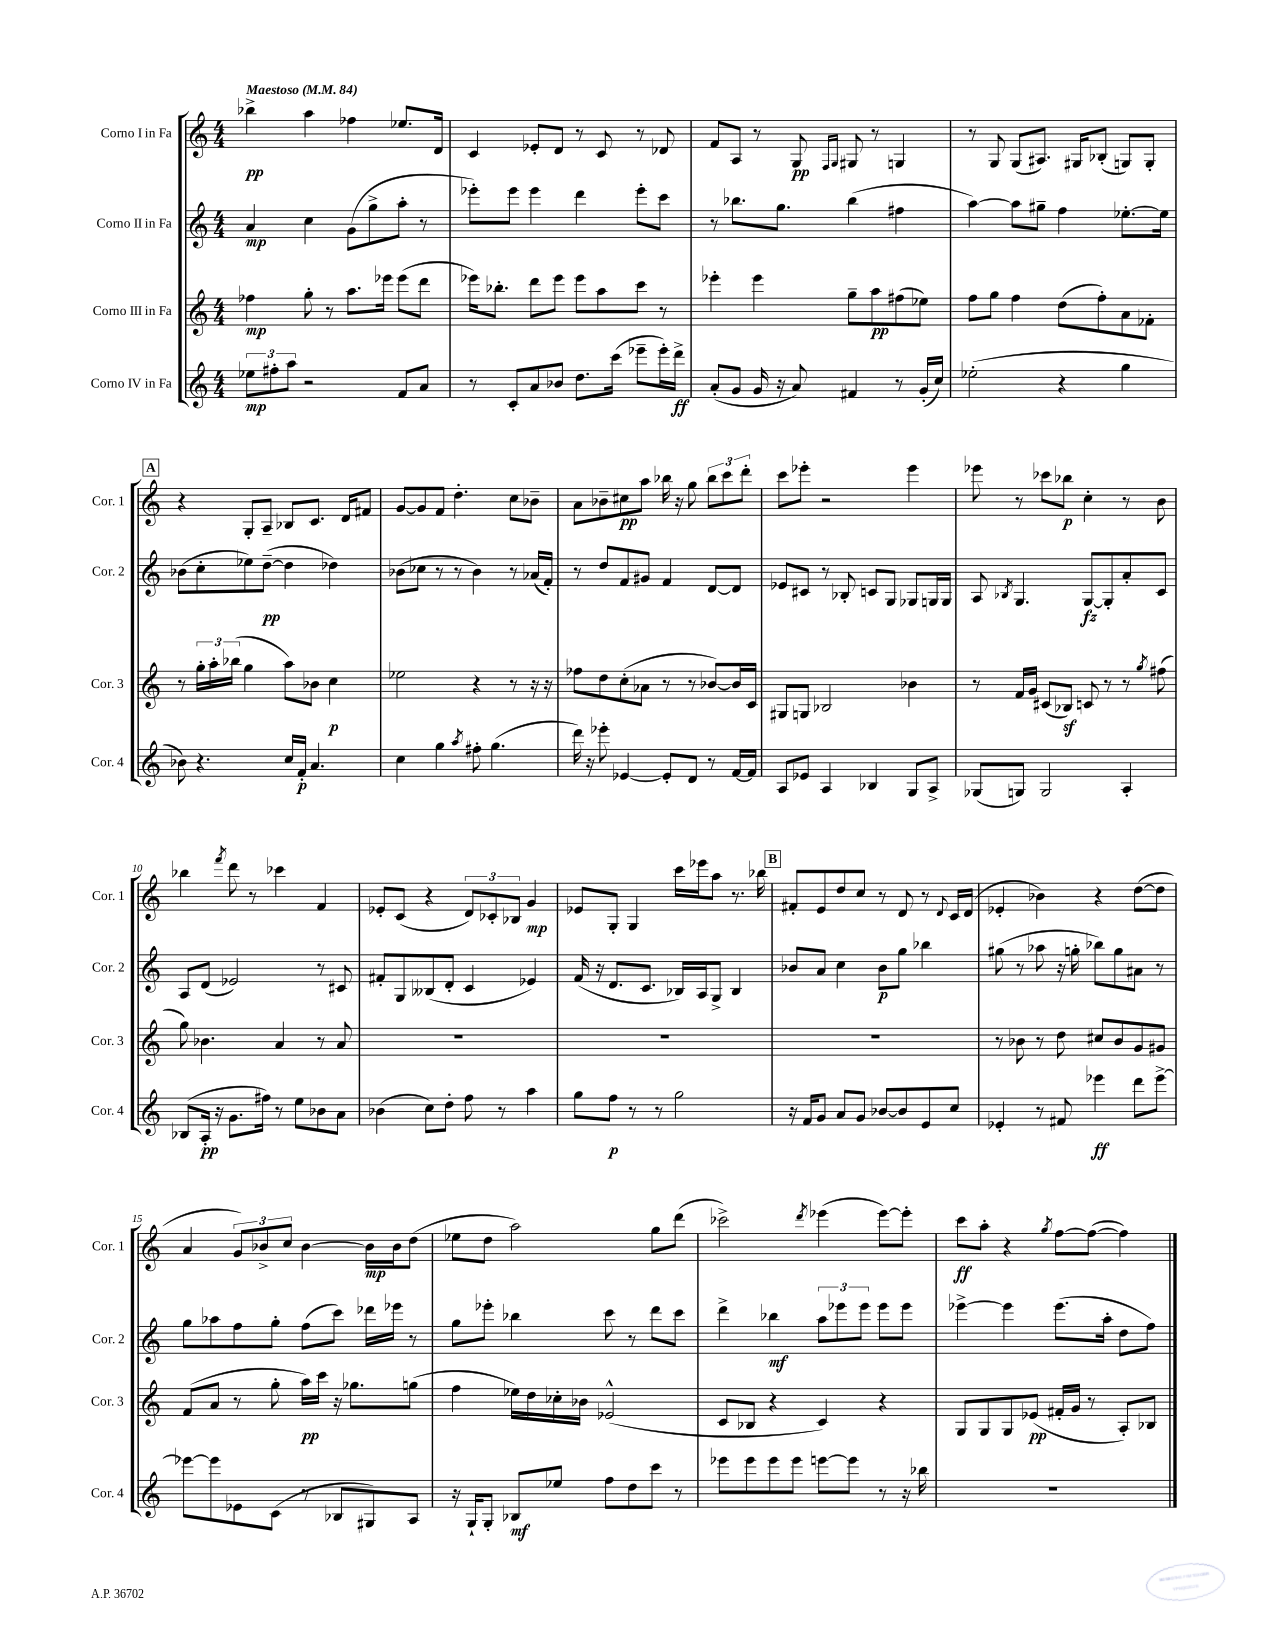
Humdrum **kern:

**kern	**kern	**kern	**kern
*staff4	*staff3	*staff2	*staff1
*clefG2	*clefG2	*clefG2	*clefG2
*k[]	*k[]	*k[]	*k[]
*M4/4	*M4/4	*M4/4	*M4/4
*MM84	*MM84	*MM84	*MM84
12ee-	4ff-	4a	4bb-^
12ff#'	.	.	.
12aa	.	.	.
2r	8gg'	4cc	4aa
.	8r	.	.
.	8.aa	(8g	4ff-
.	.	8gg^	.
.	16eee-	.	.
8f	(8eee-	8aa'	8.ee-
8a	8ddd	8r	.
.	.	.	16d
=	=	=	=
8r	16eee-)	8eee-')	4c
.	8.bb-'	.	.
8c'	.	8eee-	.
8a	8ddd	4eee-	8e-'
8b-	8eee-	.	8d
8.dd	8eee-	4ddd	8r
.	8aa	.	8c
(16ccc	.	.	.
8eee-~	8ccc	8eee-'	8r
16eee-')	8r	8ccc	8d-
16ddd^	.	.	.
=	=	=	=
(8a'	4eee-'	8r	8f
8g	.	8.bb-	8A
16g	4eee-	.	8r
16r	.	8.gg	.
8a)	.	.	8G
.	.	.	16qqF
.	.	.	16qqG
4f#	8gg~	(4bb-	8G#
.	8aa	.	8r
8r	(8ff#	4ff#	4G
(16g'	8ee-)	.	.
16cc)	.	.	.
=	=	=	=
(2ee-'	8ff	[4aa)	8r
.	8gg	.	8G
.	4ff	8aa]	(8G
.	.	8gg#~	8.A#)
4r	(8dd	4ff	.
.	.	.	16G#
.	8ff')	.	(8B-'
4gg	8a	[8.ee-'	8G)
.	8f-'	.	8G'
.	.	16ee-]	.
=	=	=	=
8b-)	8r	(8b-	4r
4.r	24gg'	8cc'	.
.	24aa'	.	.
.	(24bb-	.	.
.	4gg	8ee-)	8G'
.	.	([8dd~	8A~
16cc	8aa)	4dd]	8B-
16f'	.	.	.
4.a	8b-	.	8.c
.	4cc	4dd-)	.
.	.	.	16d
.	.	.	8f#
=	=	=	=
4cc	2ee-	(8b-	[8g
.	.	8cc-	8g]
4gg	.	8r	8f
.	.	8r	4.dd'
8qaa	.	.	.
8ff#'	4r	4b-)	.
(4.gg	.	.	.
.	8r	8r	8cc
.	16r	(16a-	8b-~
.	16r	16f')	.
=	=	=	=
16ddd)	8ff-	8r	8a
16r	.	.	.
8eee-'	8dd	8dd	8b-~
[4e-	(8cc'	8f	8cc#
.	8a-	8g#	8aa
8e-']	8r	4f	16bb-
.	.	.	16r
8d	8r	.	8gg
8r	[8b-)	[8d	12bb-
.	.	.	12ccc
[16f	16b-]	8d]	.
.	.	.	12ddd'
16f]	16c	.	.
=	=	=	=
8A	8G#	8e-	8ccc
8e-	8G	8c#	8eee-'
4A	2B-	8r	2r
.	.	8B-'	.
4B-	.	8c	.
.	.	8G	.
8G	4b-	8G-	4eee-
8A^	.	16G	.
.	.	16G	.
=	=	=	=
(8G-	8r	8A	8eee-
.	.	8qB-	.
8G)	16f	4.G	8r
.	16g	.	.
2G	(8c#	.	8ccc-
.	8B-)	.	8bb-
.	8c	[8G	4cc'
.	8r	8G']	.
4A'	8r	8a'	8r
.	8qgg	.	.
.	(8ff#	8c	8b
=	=	=	=
(8B-	8gg)	8A	4bb-
16A'	4.b-	(8d	.
16r	.	.	.
.	.	.	8qfff
8.g	.	2e-)	8ddd
.	.	.	8r
16ff#)	.	.	.
8r	4a	.	4ccc-
8ee	.	.	.
8b-	8r	8r	4f
8a	8a	8c#	.
=	=	=	=
(4b-	1r	8f#'	8e-'
.	.	8G	(8c
8cc)	.	(8B--	4r
8dd'	.	8d'	.
8ff	.	4c	12d)
.	.	.	12c-'
8r	.	.	.
.	.	.	12B-
4aa	.	4e-)	4g
=	=	=	=
8gg	1r	(16f	8e-
.	.	16r	.
8ff	.	8.d	8G'
8r	.	.	4G
.	.	8.c	.
8r	.	.	.
2gg	.	16B-)	16ccc
.	.	16A	16eee-
.	.	8G^	8aa
.	.	4B-	8.r
.	.	.	16bb-
=	=	=	=
16r	1r	8b-	8f#'
16f	.	.	.
8g	.	8a	8e
8a	.	4cc	8dd
8g	.	.	8cc
[8b-	.	8b-	8r
8b-]	.	8gg	8d
8e	.	4bb-	8r
.	.	.	8qqd
8cc	.	.	16c
.	.	.	(16d
=	=	=	=
4e-'	8r	(8gg#	4e-'
.	8b-	8r	.
8r	8r	8aa-	4b-)
8f#	8dd	16r	.
.	.	16gg'	.
4eee-	8cc#	8bb-)	4r
.	8b-	8gg	.
8ddd	8g	8a#	([8dd
[8eee-^	8g#	8r	8dd]
=	=	=	=
8eee-_	(8f	8gg	4a
8eee-]	8a	8aa-	.
8e-	8r	8ff	12g)
.	.	.	12b-^
(8c	8gg'	8gg'	.
.	.	.	12cc
8r	16aa)	(8ff	[4b-
.	16ccc	.	.
8B-	16r	8ccc)	.
.	8.gg-	.	.
8G#)	.	16ddd-	16b-]
.	.	16eee-	16b-
8A	(8gg	8r	(8dd
=	=	=	=
16r	4ff	8gg	8ee-
16G`	.	.	.
8G'	.	8eee-'	8dd
8B-	16ee-)	4bb-	2aa)
.	16dd	.	.
8ee-	16cc-'	.	.
.	16b-	.	.
8ff	(2e-^^	8ccc	.
8dd	.	8r	.
8ccc	.	8ddd	8gg
8r	.	8ccc	(8ddd
=	=	=	=
8eee-	8c	4ddd^	2ccc-^)
8eee-	8B-	.	.
8eee-	4r	4bb-	.
8eee-	.	.	.
.	.	.	8qddd
[8eee	4c)	12aa	(4eee-
.	.	12eee-	.
8eee]	.	.	.
.	.	12eee-	.
8r	4r	8eee-	[8eee-)
16r	.	8eee-	8eee-']
16bb-	.	.	.
=	=	=	=
1r	8G	[4eee-^	8ccc
.	8G	.	8aa'
.	8G	4eee-]	4r
.	(8e-	.	.
.	.	.	8qgg
.	16f#'	(8.eee-	[8ff
.	16g	.	.
.	8r	.	(8ff_
.	.	16aa'	.
.	8A')	8dd	4ff])
.	8B-	8ff)	.
==	==	==	==
*-	*-	*-	*-
